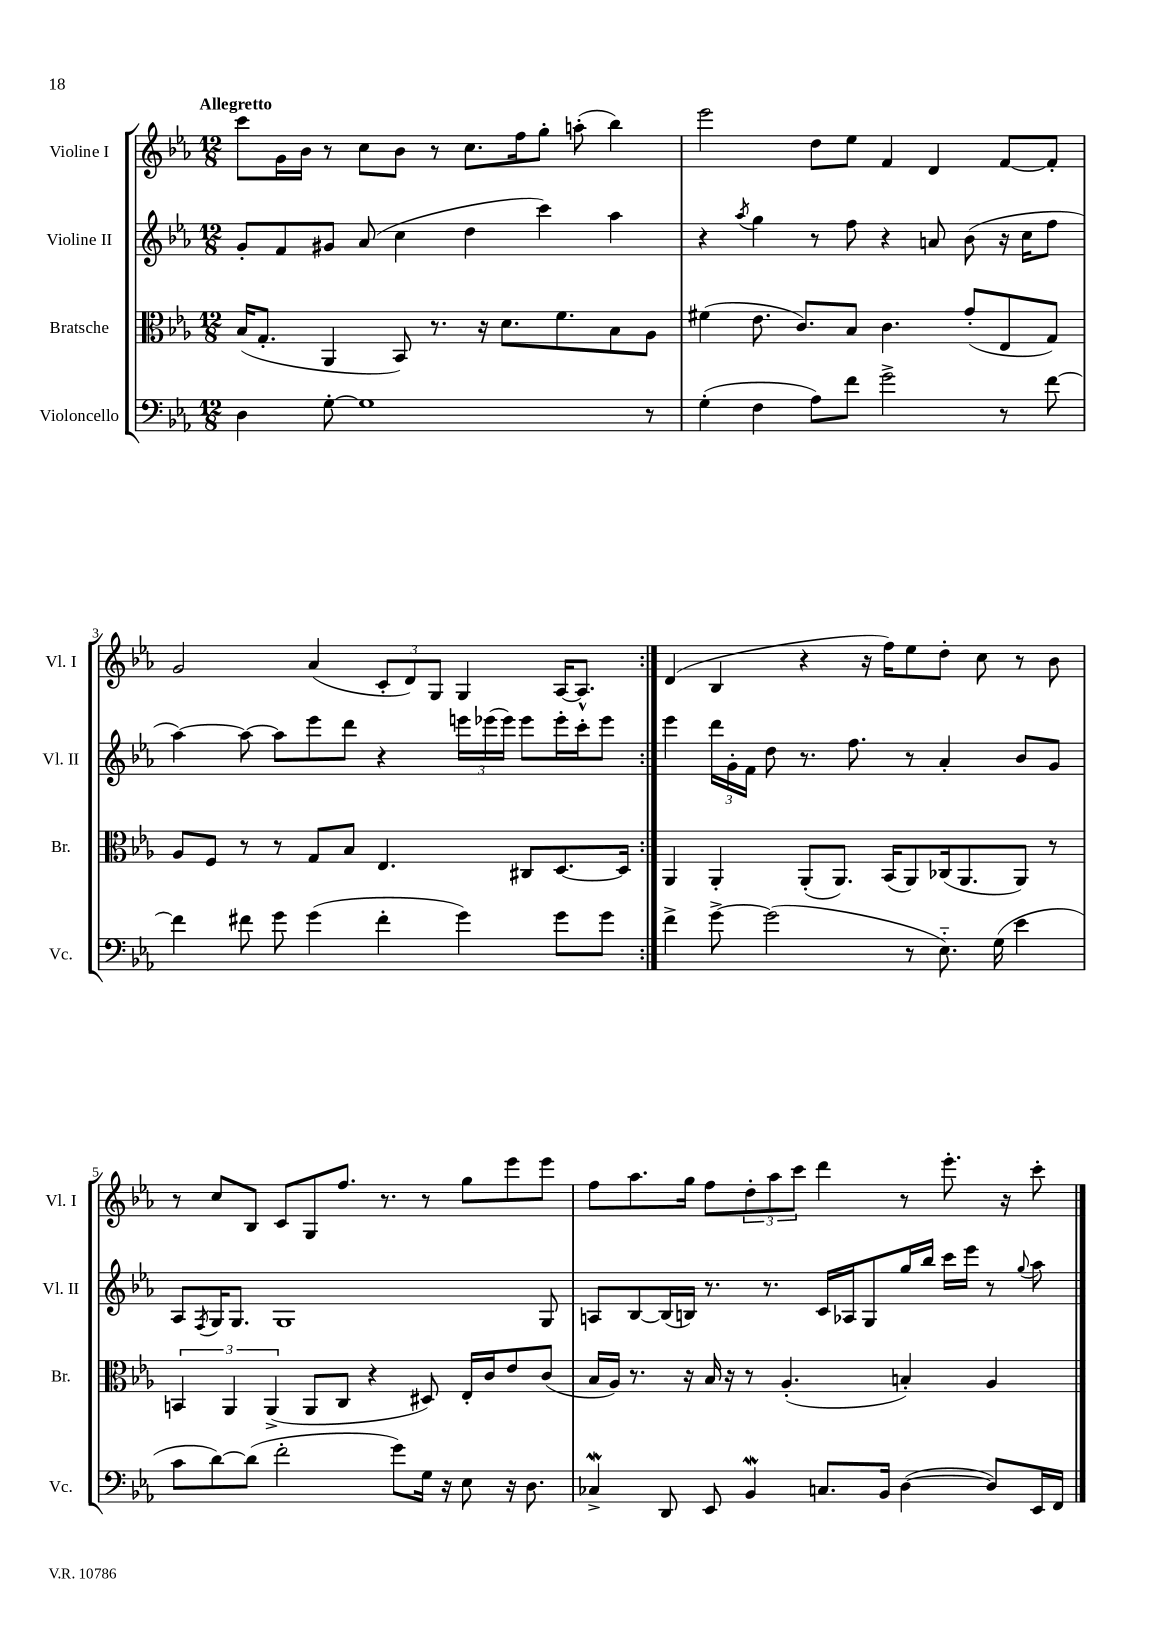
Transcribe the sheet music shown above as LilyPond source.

<<
\new StaffGroup <<
\new Staff = "s0" \with { instrumentName = "Violine I" shortInstrumentName = "Vl. I" } {
    \clef treble \key ees \major \numericTimeSignature \time 12/8 \tempo "Allegretto"
    \repeat volta 2 { c'''8 g'16 bes'16 r8 c''8 bes'8 r8 c''8. f''16 g''8-. a''8-.( bes''4) |
    ees'''2 d''8 ees''8 f'4 d'4 f'8~ f'8-. |
    g'2 aes'4( \tuplet 3/2 { c'8-. d'8) g8 } g4 aes16~ aes8.-^ | }
    d'4( bes4 r4 r16 f''16) ees''8 d''8-. c''8 r8 bes'8 |
    r8 c''8 bes8 c'8 g8 f''8. r8. r8 g''8 ees'''8 ees'''8 |
    f''8 aes''8. g''16 f''8 \tuplet 3/2 { d''8-. aes''8 c'''8 } d'''4 r8 ees'''8.-. r16 c'''8-. \bar "|." |
}
\new Staff = "s1" \with { instrumentName = "Violine II" shortInstrumentName = "Vl. II" } {
    \clef treble \key ees \major \numericTimeSignature \time 12/8
    \repeat volta 2 { g'8-. f'8 gis'8 aes'8( c''4 d''4 c'''4) aes''4 |
    r4 \acciaccatura { aes''8 } g''4 r8 f''8 r4 a'8 bes'8( r16 c''16 f''8 |
    aes''4~) aes''8~ aes''8 ees'''8 d'''8 r4 \tuplet 3/2 { e'''16 ees'''16( ees'''16) } ees'''8 ees'''16-. c'''16-. ees'''8 | }
    ees'''4 \tuplet 3/2 { d'''16 g'16-. f'16 } d''8 r8. f''8. r8 aes'4-. bes'8 g'8 |
    aes8 \acciaccatura { f8 } g16 g8. g1 g8 |
    a8 bes8~ bes16( b16) r8. r8. c'16 aes16 g8 g''16 bes''16 c'''16 ees'''16 r8 \appoggiatura { g''8 } aes''8 \bar "|." |
}
\new Staff = "s2" \with { instrumentName = "Bratsche" shortInstrumentName = "Br." } {
    \clef alto \key ees \major \numericTimeSignature \time 12/8
    \repeat volta 2 { bes16( g8.-. aes,4 bes,8) r8. r16 d'8. f'8. bes8 aes8 |
    fis'4( ees'8. c'8.) bes8 c'4. g'8-.( ees8 g8) |
    aes8 f8 r8 r8 g8 bes8 ees4. cis8 d8.~ d16 | }
    aes,4 aes,4-. aes,8-.( aes,8.) bes,16( aes,8) ces16( aes,8. aes,8) r8 |
    \tuplet 3/2 { b,4 aes,4 aes,4->( } aes,8 c8 r4 dis8) ees16-. c'16 ees'8 c'8( |
    bes16 aes16) r8. r16 bes16 r16 r8 aes4.-.( b4-.) aes4 \bar "|." |
}
\new Staff = "s3" \with { instrumentName = "Violoncello" shortInstrumentName = "Vc." } {
    \clef bass \key ees \major \numericTimeSignature \time 12/8
    \repeat volta 2 { d4 g8~-. g1 r8 |
    g4-.( f4 aes8) f'8 g'2-> r8 f'8~ |
    f'4 fis'8 g'8 g'4( fis'4-. g'4) g'8 g'8 | }
    f'4-> g'8~-> g'2( r8 ees8.-_) g16( ees'4 |
    c'8 d'8~) d'8( f'2-. g'8) g16 r16 ees8 r16 d8. |
    ces4->\mordent d,8 ees,8 bes,4\mordent c8. bes,16 d4~( d8) ees,16 f,16 \bar "|." |
}
>>
>>
